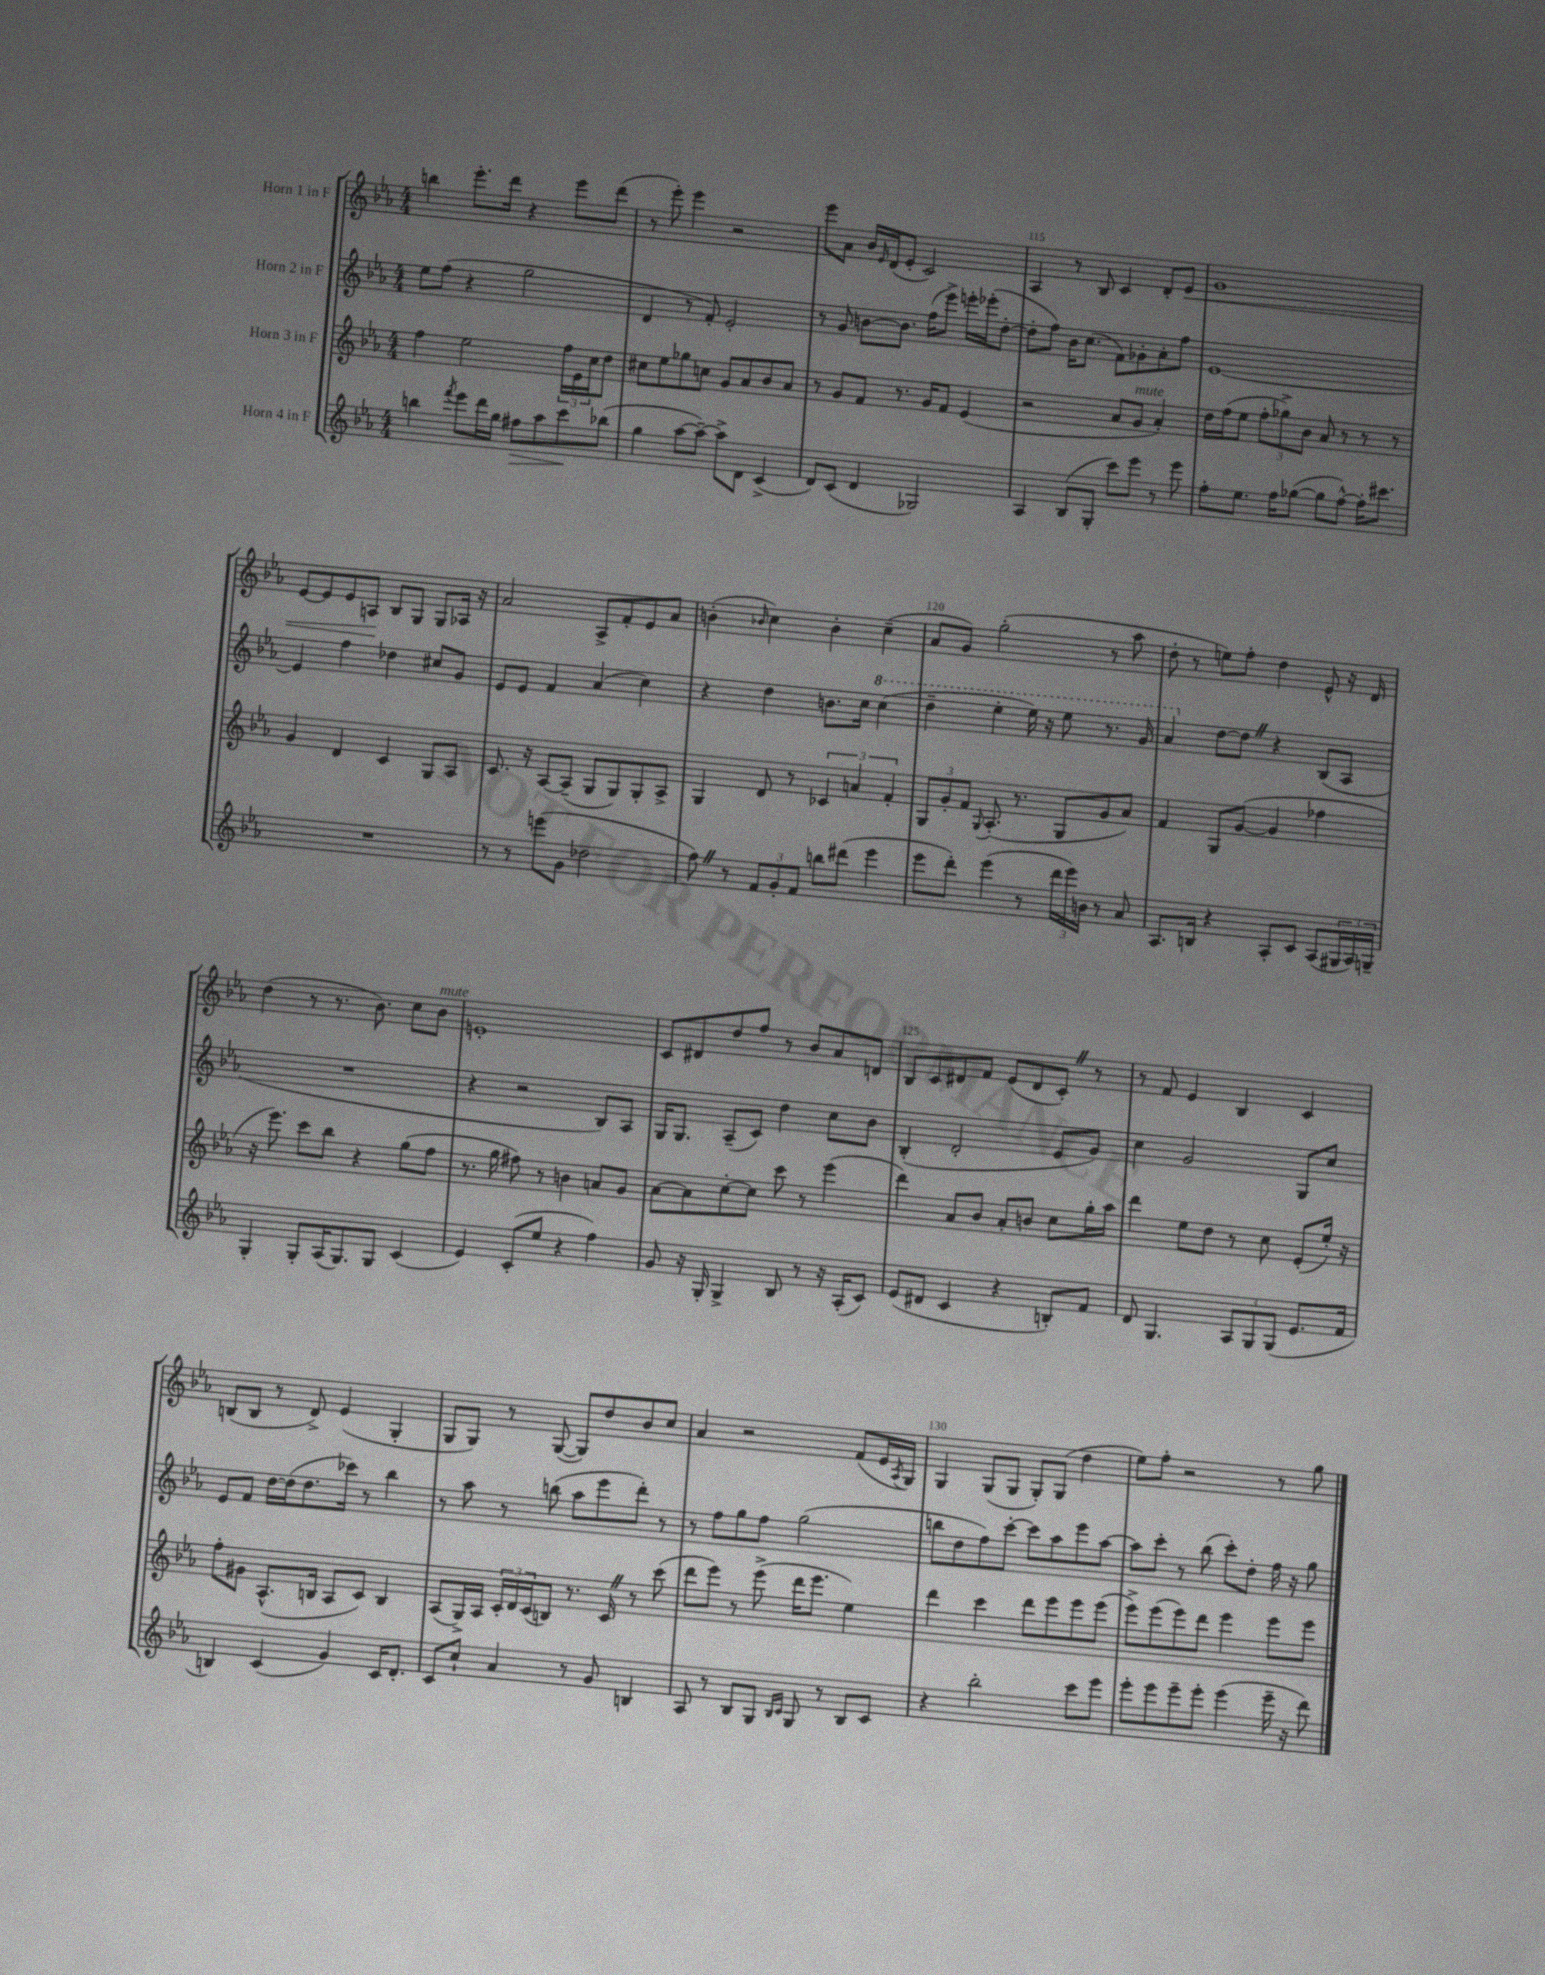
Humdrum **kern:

**kern	**dynam	**kern	**kern	**kern	**dynam
*part4	*part4	*part3	*part2	*part1	*part1
*staff4	*staff4	*staff3	*staff2	*staff1	*staff1
*I"Horn 4 in F	*	*I"Horn 3 in F	*I"Horn 2 in F	*I"Horn 1 in F	*
*clefG2	*	*clefG2	*clefG2	*clefG2	*
*k[b-e-a-]	*	*k[b-e-a-]	*k[b-e-a-]	*k[b-e-a-]	*
*M4/4	*	*M4/4	*M4/4	*M4/4	*
=112	=112	=112	=112	=112	=112
4bbn\	.	4ff\	8ee-\L	4bbn\	.
.	.	.	(8ff\J	.	.
8qfff/	.	.	.	.	.
8eee-\L	.	2ee-\	4r	8.eee-'\L	.
16ddd\L	.	.	.	.	.
16gg\JJ	.	.	.	16ddd\Jk	.
!	!LO:HP:b	!	!	!	!
8ff#X\L	>	.	2gg\	4r	.
8aa-\	.	.	.	.	.
8ccc\	.	24ff\LL	.	8eee-\L	.
.	.	24e-\	.	.	.
.	.	24cc\J	.	.	.
(8bb-X\J	]	8dd\J	.	(8ddd\J	.
=113	=113	=113	=113	=113	=113
4gg\	.	8cc#X\L	4d/	8r	.
.	.	8ee-\	.	8eee-'\)	.
[8aa-\L	.	8gg-X\	8r	4eee-\	.
8aa-~\J_)	.	8ccn\J	8f'/)	.	.
8aa-^\L]	.	8g/L	2e-'/	2r	.
8d\J	.	8a-/	.	.	.
(4c^/	.	8b-/	.	.	.
.	.	8a-/J	.	.	.
=114	=114	=114	=114	=114	=114
8d/L)	.	8r	8r	8eee-\L	.
(8c/J	.	8g/L	8g/	8a-\J	.
4d/	.	8f/J	[8bn\L	16b-/LL	.
.	.	.	.	16qqe-/	.
.	.	.	.	(16d/J	.
.	.	8.r	8.b\J]	8e-'/J	.
2G-X/)	.	.	.	2c/)	.
.	.	16g/KL	(16ff\KL	.	.
.	.	8f/J	8eee-^\J)	.	.
.	.	(4e-/	16eeen'\LL	.	.
.	.	.	(16eee-X'\J	.	.
.	.	.	[8dd'\J	.	.
=115	=115	=115	=115	=115	=115
4A-/	.	2r	8dd'\L]	4A-/	.
.	.	.	8ff\J)	.	.
(8B-/L	.	.	16b-\KL	8r	.
.	.	.	(8.cc\J	.	.
8G'/J	.	.	.	8B-/	.
8ccc\L)	.	8a-/L	8f\L)	4c/	.
!	!	!LO:TX:a:i:t=mute	!	!	!
8eee-\J	.	8g/J	8g-X'\	.	.
8r	.	4a-'/)	8a-'\	8d'/L	.
!	!	!	!	!	!LO:HP:b
8eee-\	.	.	8ff\J	8e-/J	<
=116	=116	=116	=116	=116	=116
8ff'\L	.	16dd\LL	[1e-	1g	.
.	.	(16ff\J	.	.	.
8.ee-\J	.	8ee-\J	.	.	.
.	.	12ff'\L	.	.	.
16ff\KL	.	.	.	.	.
.	.	12gg-X^\)	.	.	.
([8gg-X\J	.	.	.	.	.
.	.	12b-\J	.	.	.
8gg-\L]	.	8a-/	.	.	.
[8ff^^\J)	.	8r	.	.	.
16ff'\KL]	.	8r	.	.	.
8.ccc#X\J	.	.	.	.	.
.	.	8r	.	.	.
!!LO:LB:g=z
=117	=117	=117	=117	=117	=117
1r	.	4g/	4e-/]	[8e-/L	.
.	.	.	.	8e-/]	.
.	.	4d/	4ff\	8e-/	.
.	.	.	.	8An/J	.
.	.	4c/	4dd-X\	8B-/L	[
.	.	.	.	8G/J	.
.	.	8G/L	8cc#X/L	8G/L	.
.	.	8A-/J	8g/J	16A-X/Jk	.
.	.	.	.	16r	.
=118	=118	=118	=118	=118	=118
8r	.	8.c/	8e-/L	2a-/	.
8r	.	.	8e-/J	.	.
.	.	16r	.	.	.
(8eeen\L	.	[8A-/L	4f/	.	.
8g\J	.	(8A-~/J]	.	.	.
2dd-X\	.	8G/L	(4a-/	8A-^/L	.
.	.	8G/)	.	8f'/	.
.	.	8G'/	4cc\)	8e-/	.
.	.	8A-^/J	.	8a-/J	.
=119	=119	=119	=119	=119	=119
8ffZ\)	.	4G/	4r	(4bn'\	.
8r	.	.	.	.	.
.	.	.	.	16qqb-X/	.
12f/L	.	8d/	4dd\	4cc\)	.
12g'/	.	.	.	.	.
.	.	8r	.	.	.
12f/J	.	.	.	.	.
8bbn\L	.	6c-X/	8.bn\L	4b-'\	.
(8ddd#X\J	.	.	.	.	.
.	.	6an/	.	.	.
.	.	.	16cc\Jk	.	.
*	*	*	*8va	*	*
4eee-\	.	.	(4ccc\	(4cc~\	.
.	.	6f'/	.	.	.
=120	=120	=120	=120	=120	=120
8eee-\L	.	12G/L	4ddd~\	8a-/L	.
.	.	12g'/	.	.	.
8ddd'\J)	.	.	.	8g/J)	.
.	.	12f/J	.	.	.
.	.	8qqG/	.	.	.
(4eee-\	.	(8.A-'/	4eee-'\	(2gg'\	.
.	.	8.r	.	.	.
8r	.	.	16eee-\)	.	.
.	.	.	16r	.	.
24ddd\LL	.	8G/L	8eee-\	.	.
24eee-\)	.	.	.	.	.
24bn\JJ	.	.	.	.	.
8r	.	8g/	8.r	8r	.
8a-/	.	8a-/J)	.	8aa-\	.
.	.	.	16gg/	.	.
=121	=121	=121	=121	=121	=121
8.A-/L	.	4f/	4aa-/	8dd'\	.
.	.	.	.	8r	.
16Bn/Jk	.	.	.	.	.
*	*	*	*X8va	*	*
4r	.	8G/L	[8dd\L	8een\L)	.
.	.	([8g/J	8ddZ\J]	8ff'\J	.
8A-'/L	.	4g/]	4r	4dd\	.
8c/J	.	.	.	.	.
(8A-/L	.	4ff-X\	(8B-/L	8e-^^/	.
24G#X/L	.	.	8A-/J	16r	.
24A-/)	.	.	.	.	.
.	.	.	.	16d/	.
24Gn~/JJ	.	.	.	.	.
!!LO:LB:g=z
=122	=122	=122	=122	=122	=122
4G'/	.	16r	1r	(4dd\	.
.	.	8.eee-\)	.	.	.
8G'/L	.	8ccc\L	.	8r	.
(16A-/K	.	8bb-\J	.	8.r	.
8.G/)	.	.	.	.	.
.	.	4r	.	.	.
.	.	.	.	8.b-\)	.
8G/J	.	.	.	.	.
(4c/	.	(8gg\L	.	8cc\L	.
!	!	!	!	!LO:TX:a:i:t=mute	!
.	.	8ff\J	.	8b-\J	.
=123	=123	=123	=123	=123	=123
4e-/)	.	8.r	4r	1en'	.
.	.	16gg\	.	.	.
(8c'/L	.	8ff#X\)	2r	.	.
8ee-/J	.	8r	.	.	.
4r	.	4bn\	.	.	.
4ff\)	.	8an/L	8B-/L)	.	.
.	.	8g/J	8A-/J	.	.
=124	=124	=124	=124	=124	=124
8g/	.	[8a-\L	16G/KL	8c/L	.
.	.	.	8.G/J	.	.
16r	.	8a-\]	.	8d#X/	.
16G'/	.	.	.	.	.
4G^/	.	[8cc'\	(8A-~/L	8dd/	.
.	.	8cc\J]	8c/J)	8ff/J	.
8B-/	.	8ccc\	4dd\	8r	.
8r	.	8r	.	8b-/L	.
16r	.	(4eee-\	8cc\L	8a-/	.
(16A-'/KL	.	.	.	.	.
8c/J)	.	.	8b-\J	8dn/J	.
=125	=125	=125	=125	=125	=125
(8e-/L	.	4ddd\)	(4B-'/	8B-/L	.
8d#X/J	.	.	.	8c/	.
4c/	.	8a-/L	2d'/	8d#X/	.
.	.	8b-/J	.	8f/J	.
4r	.	8a-'/L	.	(8e-/L	.
.	.	8bn/J	.	8d#/	.
8Bn'/L)	.	8cc\L	8e-/L	8c'Z/J)	.
8f/J	.	16gg'\L	8g/J)	8r	.
.	.	16aa-\JJ	.	.	.
=126	=126	=126	=126	=126	=126
8d/	.	4ddd\	4cc\	8r	.
4.G/	.	.	.	8f/	.
.	.	8ee-\L	2g/	4e-/	.
.	.	8dd\J	.	.	.
12A-/L	.	8r	.	4B-/	.
12G/	.	.	.	.	.
.	.	8cc\	.	.	.
(12G/J	.	.	.	.	.
8.e-/L	.	(8e-'/L	8G/L	4c/	.
.	.	16ee-'/Jk)	8cc/J	.	.
16f/Jk	.	16r	.	.	.
!!LO:LB:g=z
=127	=127	=127	=127	=127	=127
4Bn/)	.	8ff'\L	8e-/L	(8Bn/L	.
.	.	8g#X\J	8f/J	8B/J	.
(4c/	.	(8.A-^^/L	[16dd\LL	8r	.
.	.	.	(16dd\J]	.	.
.	.	.	8.dd\	8d^/)	.
.	.	16Bn/Jk	.	.	.
4g/)	.	8A-/L	.	(4e-/	.
.	.	.	16ccc-X\Jk)	.	.
.	.	8c/J)	8r	.	.
16c/KL	.	4B/	4bb-\	4G'/	.
8.d'/J	.	.	.	.	.
=128	=128	=128	=128	=128	=128
8c/L	.	(8A-/L	8r	8G/L	.
8cc`/J	.	16G^/L)	8aa-\	8G/J)	.
.	.	16A-/JJ	.	.	.
4a-/	.	24c'/LL	8r	8r	.
.	.	24d/	.	.	.
.	.	(24c/J	.	.	.
.	.	8Bn/J)	(8bbn\	([8G/	.
8r	.	8.r	8aa-\L	8G/L])	.
8g/	.	.	8eee-\	8dd/	.
.	.	16cZ/	.	.	.
4Bn/	.	8r	8ddd'\J)	8b-/	.
.	.	(8ccc\	8r	8cc/J	.
=129	=129	=129	=129	=129	=129
8A-/	.	8ddd\L	8r	4a-/	.
8r	.	8eee-\J)	8ff\L	.	.
8B-/L	.	8r	8gg\	2r	.
8G/J	.	(8eee-^\	8ff\J	.	.
16qqB-/LL	.	.	.	.	.
16qqc/JJ	.	.	.	.	.
8G/	.	16ddd\KL	(2gg\	.	.
.	.	8.eee-\J	.	.	.
8r	.	.	.	.	.
8B-/L	.	4ee-\)	.	(8f/L	.
8c/J	.	.	.	16e-/L	.
.	.	.	.	8qA-/	.
.	.	.	.	16G/JJ)	.
=130	=130	=130	=130	=130	=130
4r	.	4ddd\	8bbn\L	4G/	.
.	.	.	8dd\	.	.
2bb-'\	.	4ccc\	8ff\)	(8G/L	.
.	.	.	[8ccc'\J	8G/J	.
.	.	8ddd\L	8ccc\L]	8G'/L)	.
.	.	8eee-\	8aa-\	(8G/J	.
8ccc\L	.	8eee-\	8eee-\	4dd\	.
8eee-\J	.	(8eee-\J	[8aa-\J	.	.
=131	=131	=131	=131	=131	=131
8eee-'\L	.	8eee-^\L)	8aa-\L]	8ee-\L)	.
8eee-\	.	(8eee-\	8ccc'\J	8ff'\J	.
8eee-~\	.	8eee-\)	8r	2r	.
8eee-'\J	.	8ddd\J	(8bb-\	.	.
(4eee-\	.	4eee-\	8ccc'\L)	.	.
.	.	.	8dd'\J	.	.
16eee-~\	.	8eee-\L	16ff\	8r	.
16r	.	.	16r	.	.
8ddd\)	.	8eee-\J	8gg\	8gg\	.
==	==	==	==	==	==
*-	*-	*-	*-	*-	*-
